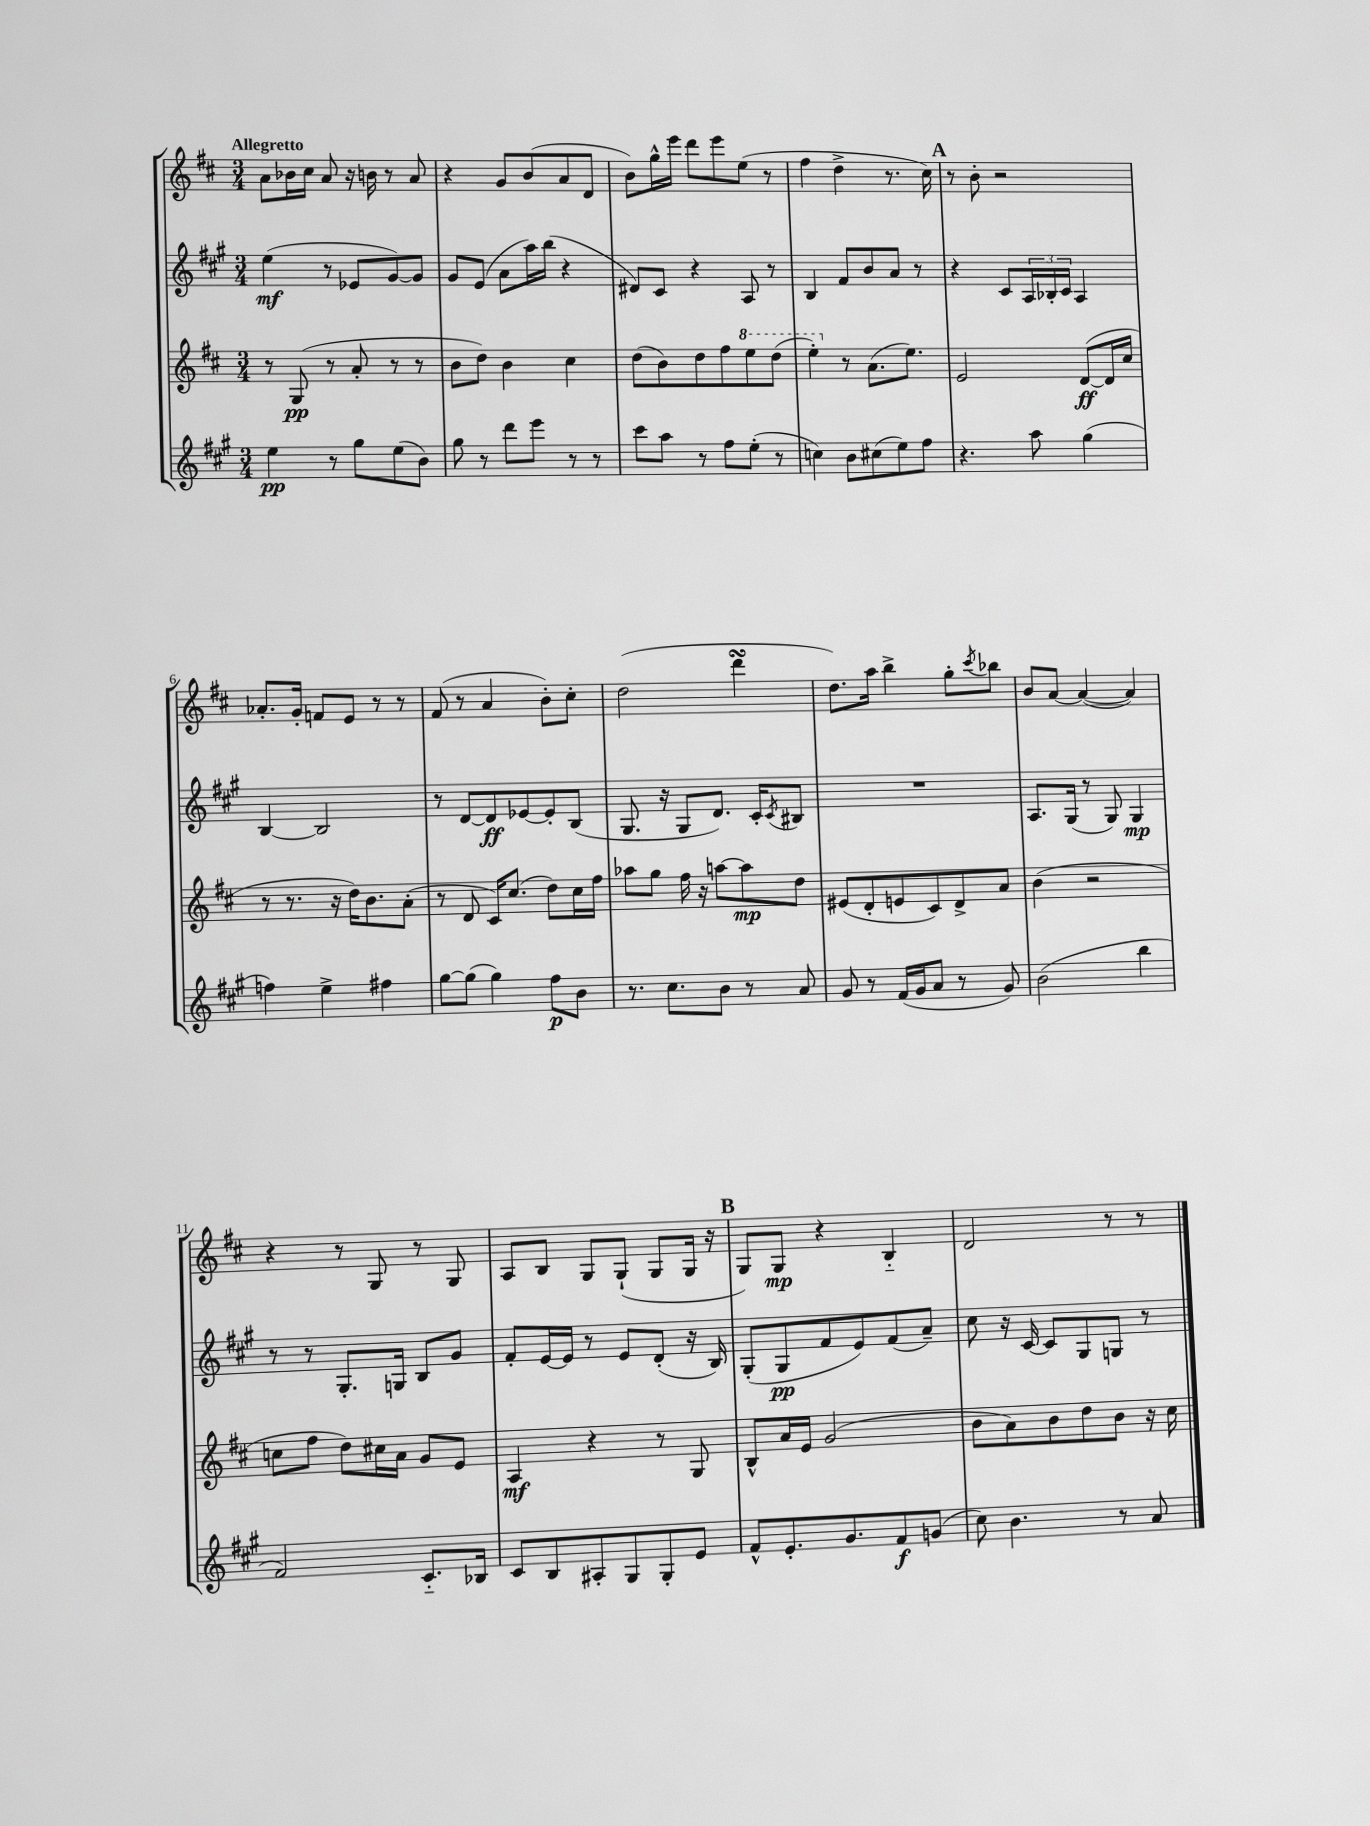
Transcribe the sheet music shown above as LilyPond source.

<<
\new StaffGroup <<
\new Staff = "s0" {
    \clef treble \key d \major \numericTimeSignature \time 3/4 \tempo "Allegretto"
    a'8 bes'16 cis''16 a'8 r16 b'16 r8 a'8 |
    r4 g'8 b'8( a'8 d'8 |
    b'8) g''16-^ e'''16 d'''8 e'''8 e''8( r8 |
    fis''4 d''4-> r8. cis''16) |
    \mark \markup { \bold "A" } r8 b'8-. r2 |
    aes'8.-. g'16-. f'8 e'8 r8 r8 |
    fis'8( r8 a'4 b'8-.) cis''8-. |
    d''2( d'''4\turn |
    d''8.) a''16 b''4-> g''8-. \acciaccatura { cis'''8 } bes''8 |
    b'8 a'8~ a'4~( a'4) |
    r4 r8 g8 r8 g8 |
    a8 b8 g8 g8-!( g8 g16 r16 |
    \mark \markup { \bold "B" } g8) g8\mp r4 b4-_ |
    d'2 r8 r8 \bar "|." |
}
\new Staff = "s1" {
    \clef treble \key a \major \numericTimeSignature \time 3/4
    e''4\mf( r8 ees'8 gis'8~) gis'8 |
    gis'8 e'8( a'8 a''16) b''16( r4 |
    dis'8) cis'8 r4 a8 r8 |
    b4 fis'8 b'8 a'8 r8 |
    \mark \markup { \bold "A" } r4 cis'8 \tuplet 3/2 { a16 bes16-. cis'16 } a4 |
    b4~ b2 |
    r8 d'8~ d'8\ff ees'8~ ees'8-. b8( |
    gis8. r16 gis8 d'8.) cis'16-. \acciaccatura { cis'8 } bis8 |
    R2. |
    a8. gis16( r8 gis8) gis4\mp |
    r8 r8 gis8.-. g16 b8 gis'8 |
    fis'8-. e'16~ e'16 r8 e'8 d'8-.( r16 b16) |
    \mark \markup { \bold "B" } gis8-.( gis8\pp fis'8 e'8) fis'8( a'8--) |
    cis''8 r16 cis'16~ cis'8 gis8 g8 r8 \bar "|." |
}
\new Staff = "s2" {
    \clef treble \key d \major \numericTimeSignature \time 3/4
    r8 g8\pp( r8 a'8-. r8 r8 |
    b'8 d''8) b'4 cis''4 |
    d''8( b'8) d''8 fis''8 \ottava #1 e'''8 d'''8( |
    e'''4-.) \ottava #0 r8 a'8.( e''8.) |
    \mark \markup { \bold "A" } e'2 d'8~\ff( d'16 cis''16 |
    r8 r8. r16 d''16) b'8. a'8-.( |
    r8 d'8 cis'16) cis''8.( d''8) cis''16 fis''16 |
    aes''8 g''8 fis''16 r16 a''8~ a''8\mp d''8 |
    eis'8( d'8-. e'8 cis'8) d'8-> a'8 |
    b'4( r2 |
    c''8 fis''8 d''8) cis''16 a'16 g'8 e'8 |
    a4\mf r4 r8 g8 |
    \mark \markup { \bold "B" } b8-^ a'16 e'16 g'2( |
    b'8 a'8) b'8 d''8 b'8 r16 cis''16 \bar "|." |
}
\new Staff = "s3" {
    \clef treble \key a \major \numericTimeSignature \time 3/4
    e''4\pp r8 gis''8 e''8( b'8) |
    gis''8 r8 d'''8 e'''8 r8 r8 |
    cis'''8 a''8 r8 fis''8 e''8-.( r8 |
    c''4) b'8 cis''8( e''8) fis''8 |
    \mark \markup { \bold "A" } r4. a''8 gis''4( |
    f''4) e''4-> fis''4 |
    gis''8~ gis''8( gis''4) fis''8\p b'8 |
    r8. cis''8. b'8 r8 a'8 |
    gis'8 r8 fis'16( gis'16 a'8 r8 gis'8) |
    b'2( b''4 |
    fis'2) cis'8.-_ bes16 |
    cis'8 b8 ais8-. gis8 gis8-. e'8 |
    \mark \markup { \bold "B" } fis'8-^ e'8.-. gis'8. fis'8\f g'8( |
    cis''8) b'4. r8 a'8 \bar "|." |
}
>>
>>
